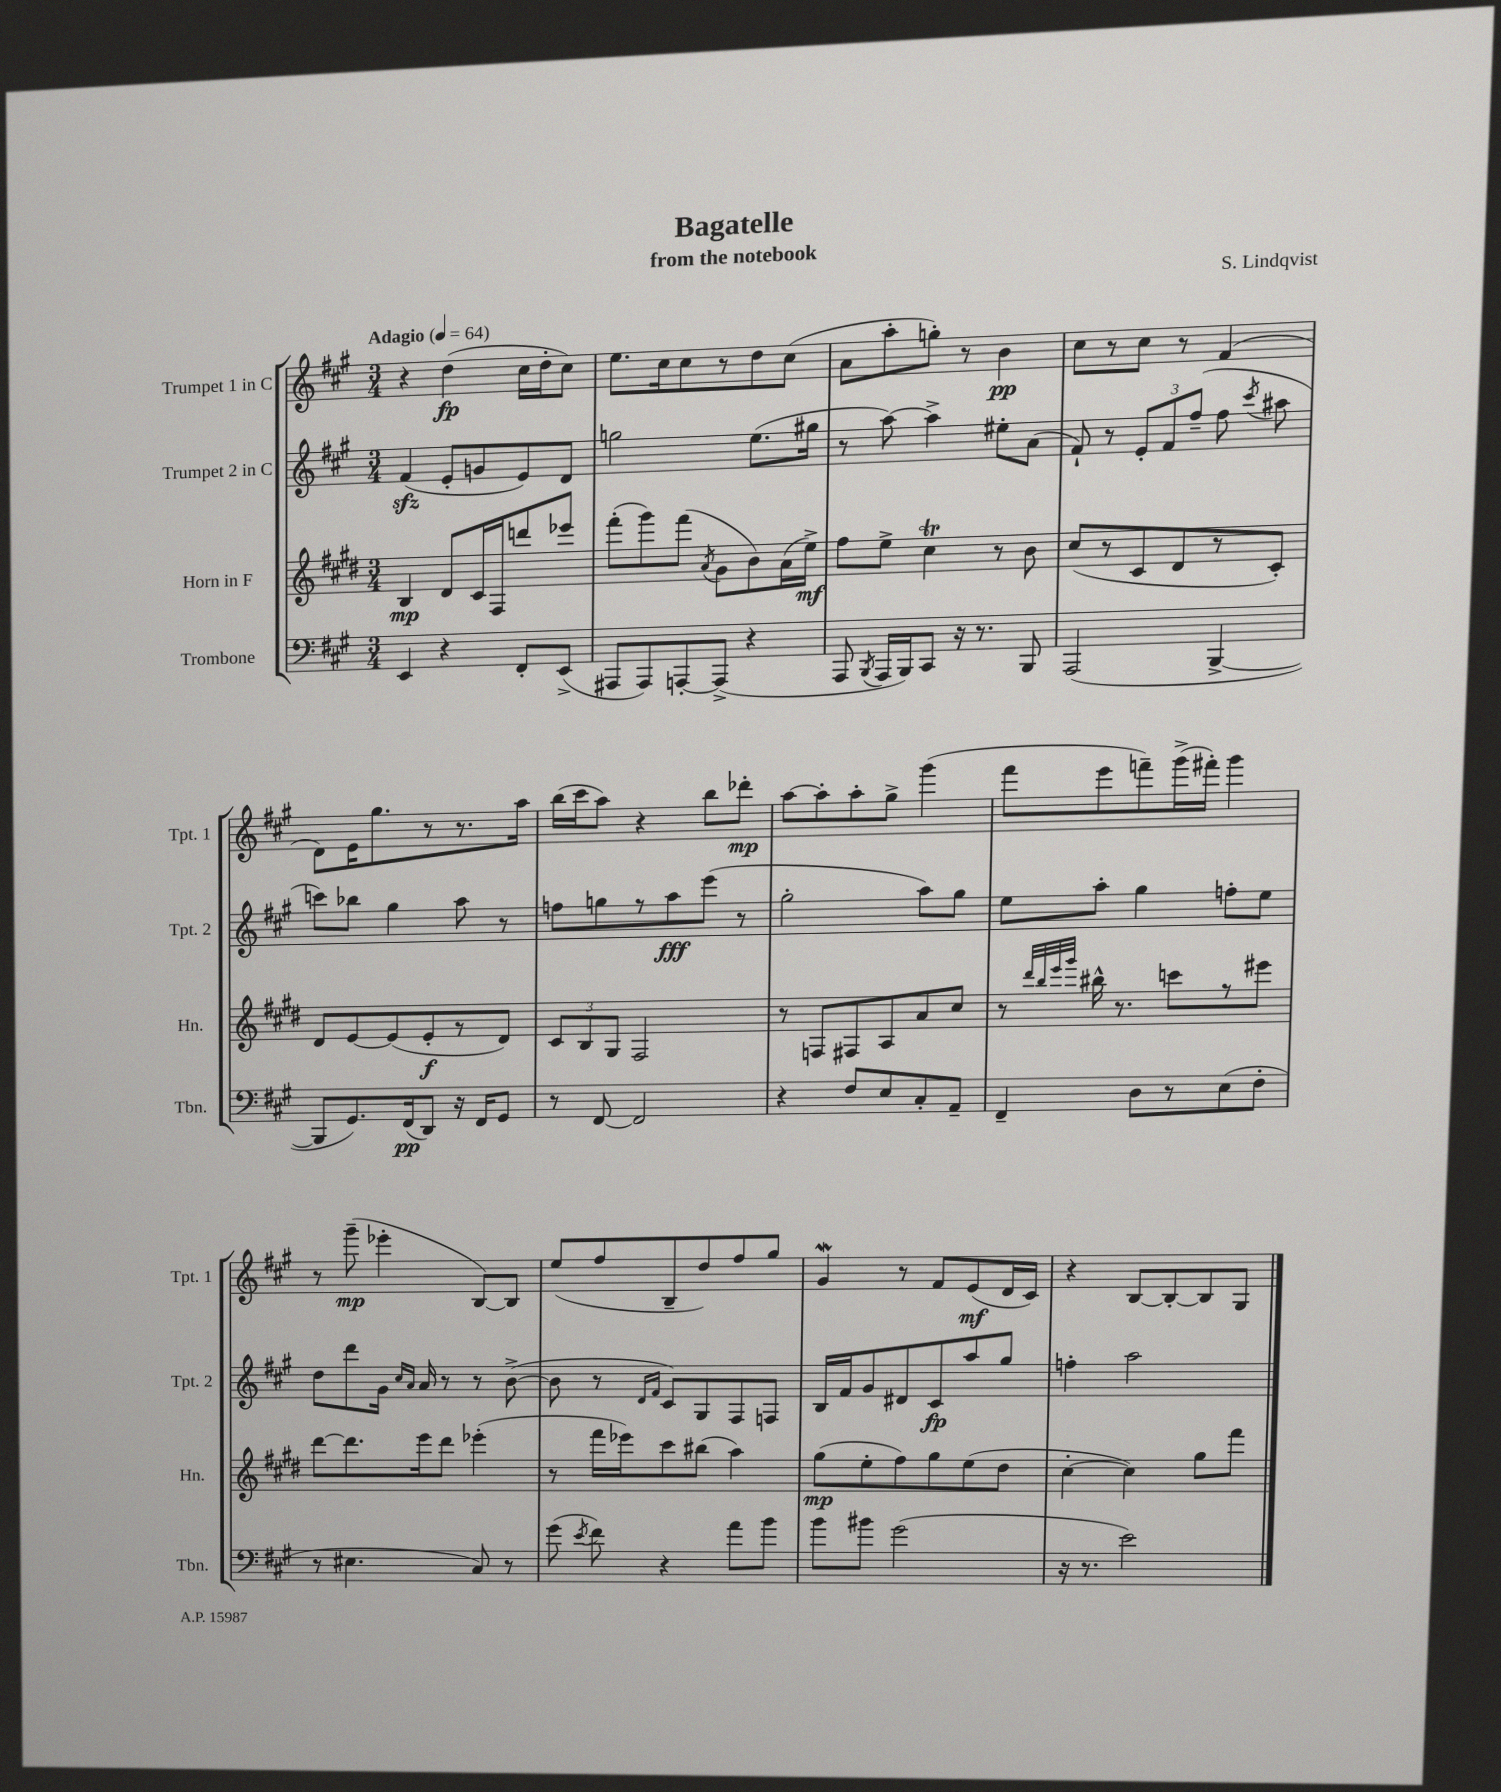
\header { title = "Bagatelle" composer = "S. Lindqvist" subtitle = "from the notebook" }
<<
\new StaffGroup <<
\new Staff = "s0" \with { instrumentName = "Trumpet 1 in C" shortInstrumentName = "Tpt. 1" } {
    \clef treble \key a \major \numericTimeSignature \time 3/4 \tempo "Adagio" 4 = 64
    \autoBeamOff r4 d''4\fp( cis''16[ d''16-. cis''8]) |
    e''8.[ cis''16 cis''8 r8 d''8 cis''8]( |
    a'8[ a''8-. g''8]-.) r8 b'4\pp |
    cis''8[ r8 cis''8] r8 fis'4( |
    d'8[) e'16 gis''8. r8 r8. a''16] |
    b''16[( cis'''16 a''8]) r4 b''8[ des'''8]-.\mp |
    a''8[~ a''8-. a''8-. gis''8]-> gis'''4( |
    fis'''8[ e'''8 f'''8--) gis'''16->( fis'''16]-.) gis'''4 |
    r8 gis'''8--\mp( ees'''4-. b8[~) b8] |
    e''8[( fis''8 b8-- d''8) fis''8 gis''8] |
    gis'4\mordent r8 fis'8[ e'8\mf( d'16 cis'16]) |
    r4 b8[~ b8~-. b8 gis8] \bar "|." |
}
\new Staff = "s1" \with { instrumentName = "Trumpet 2 in C" shortInstrumentName = "Tpt. 2" } {
    \clef treble \key a \major \numericTimeSignature \time 3/4
    \autoBeamOff fis'4\sfz( e'8[-. g'8 e'8) d'8] |
    g''2 e''8.[( gis''16] |
    r8 a''8~) a''4-> eis''8[-. a'8]( |
    fis'8-!) r8 \tuplet 3/2 { e'8[-. fis'8 fis''8]--( } fis''8 \acciaccatura { cis'''8 } ais''8 |
    c'''8[) bes''8] gis''4 a''8 r8 |
    f''8[ g''8 r8 a''8\fff e'''8]( r8 |
    gis''2-. a''8[) gis''8] |
    e''8[ a''8]-. gis''4 f''8[-. e''8] |
    d''8[ d'''8 gis'16] \grace { cis''16[ a'16] } a'16 r8 r8 b'8~->( |
    b'8 r8 \grace { d'16[ fis'16] } cis'8[) gis8 fis8 f8] |
    b16[ fis'16 gis'8 dis'8 cis'8\fp a''8 gis''8] |
    f''4-. a''2 \bar "|." |
}
\new Staff = "s2" \with { instrumentName = "Horn in F" shortInstrumentName = "Hn." } {
    \clef treble \key e \major \numericTimeSignature \time 3/4
    \autoBeamOff b4\mp dis'8[ cis'16 fis16 d'''8 ees'''8] |
    fis'''8[-.( gis'''8) fis'''8]( \acciaccatura { a'8 } gis'8[ b'8) a'16( e''16]->\mf) |
    fis''8[ e''8]-> cis''4\trill r8 b'8 |
    cis''8[( r8 cis'8 dis'8 r8 cis'8]-.) |
    dis'8[ e'8~ e'8( e'8-.\f r8 dis'8]) |
    \tuplet 3/2 { cis'8[ b8 gis8] } fis2 |
    r8 f8[ fis8 a8 a'8 cis''8] |
    r8 \grace { dis'''32[ b''32 e'''32 gis'''32] } bis''16-^ r8. c'''8[ r8 eis'''8] |
    dis'''8[~ dis'''8. e'''16 dis'''8] ees'''4-.( |
    r8 fis'''16[ ees'''16) cis'''8 bis''8]( a''4) |
    gis''8[\mp( e''8-. fis''8) gis''8 e''8( dis''8] |
    cis''4~-. cis''4) gis''8[ fis'''8] \bar "|." |
}
\new Staff = "s3" \with { instrumentName = "Trombone" shortInstrumentName = "Tbn." } {
    \clef bass \key a \major \numericTimeSignature \time 3/4
    \autoBeamOff e,4 r4 fis,8[-. e,8]->( |
    ais,,8[ ais,,8) a,,8~-. a,,8]->( r4 |
    a,,8 \acciaccatura { b,,8 } a,,16[ b,,16) cis,8] r16 r8. b,,8 |
    a,,2( b,,4~-> |
    b,,8[ gis,8.) fis,16\pp( d,8]) r16 fis,16[ gis,8] |
    r8 fis,8~ fis,2 |
    r4 fis8[ e8 cis8-. a,8]-- |
    fis,4-- d8[ r8 e8( fis8]-. |
    r8 eis4. cis8) r8 |
    gis'8( \acciaccatura { e'8 } fis'8) r4 a'8[ b'8] |
    b'8[ bis'8] gis'2( |
    r16 r8. e'2) \bar "|." |
}
>>
>>
\layout { \context { \Score \remove "Bar_number_engraver" } }
